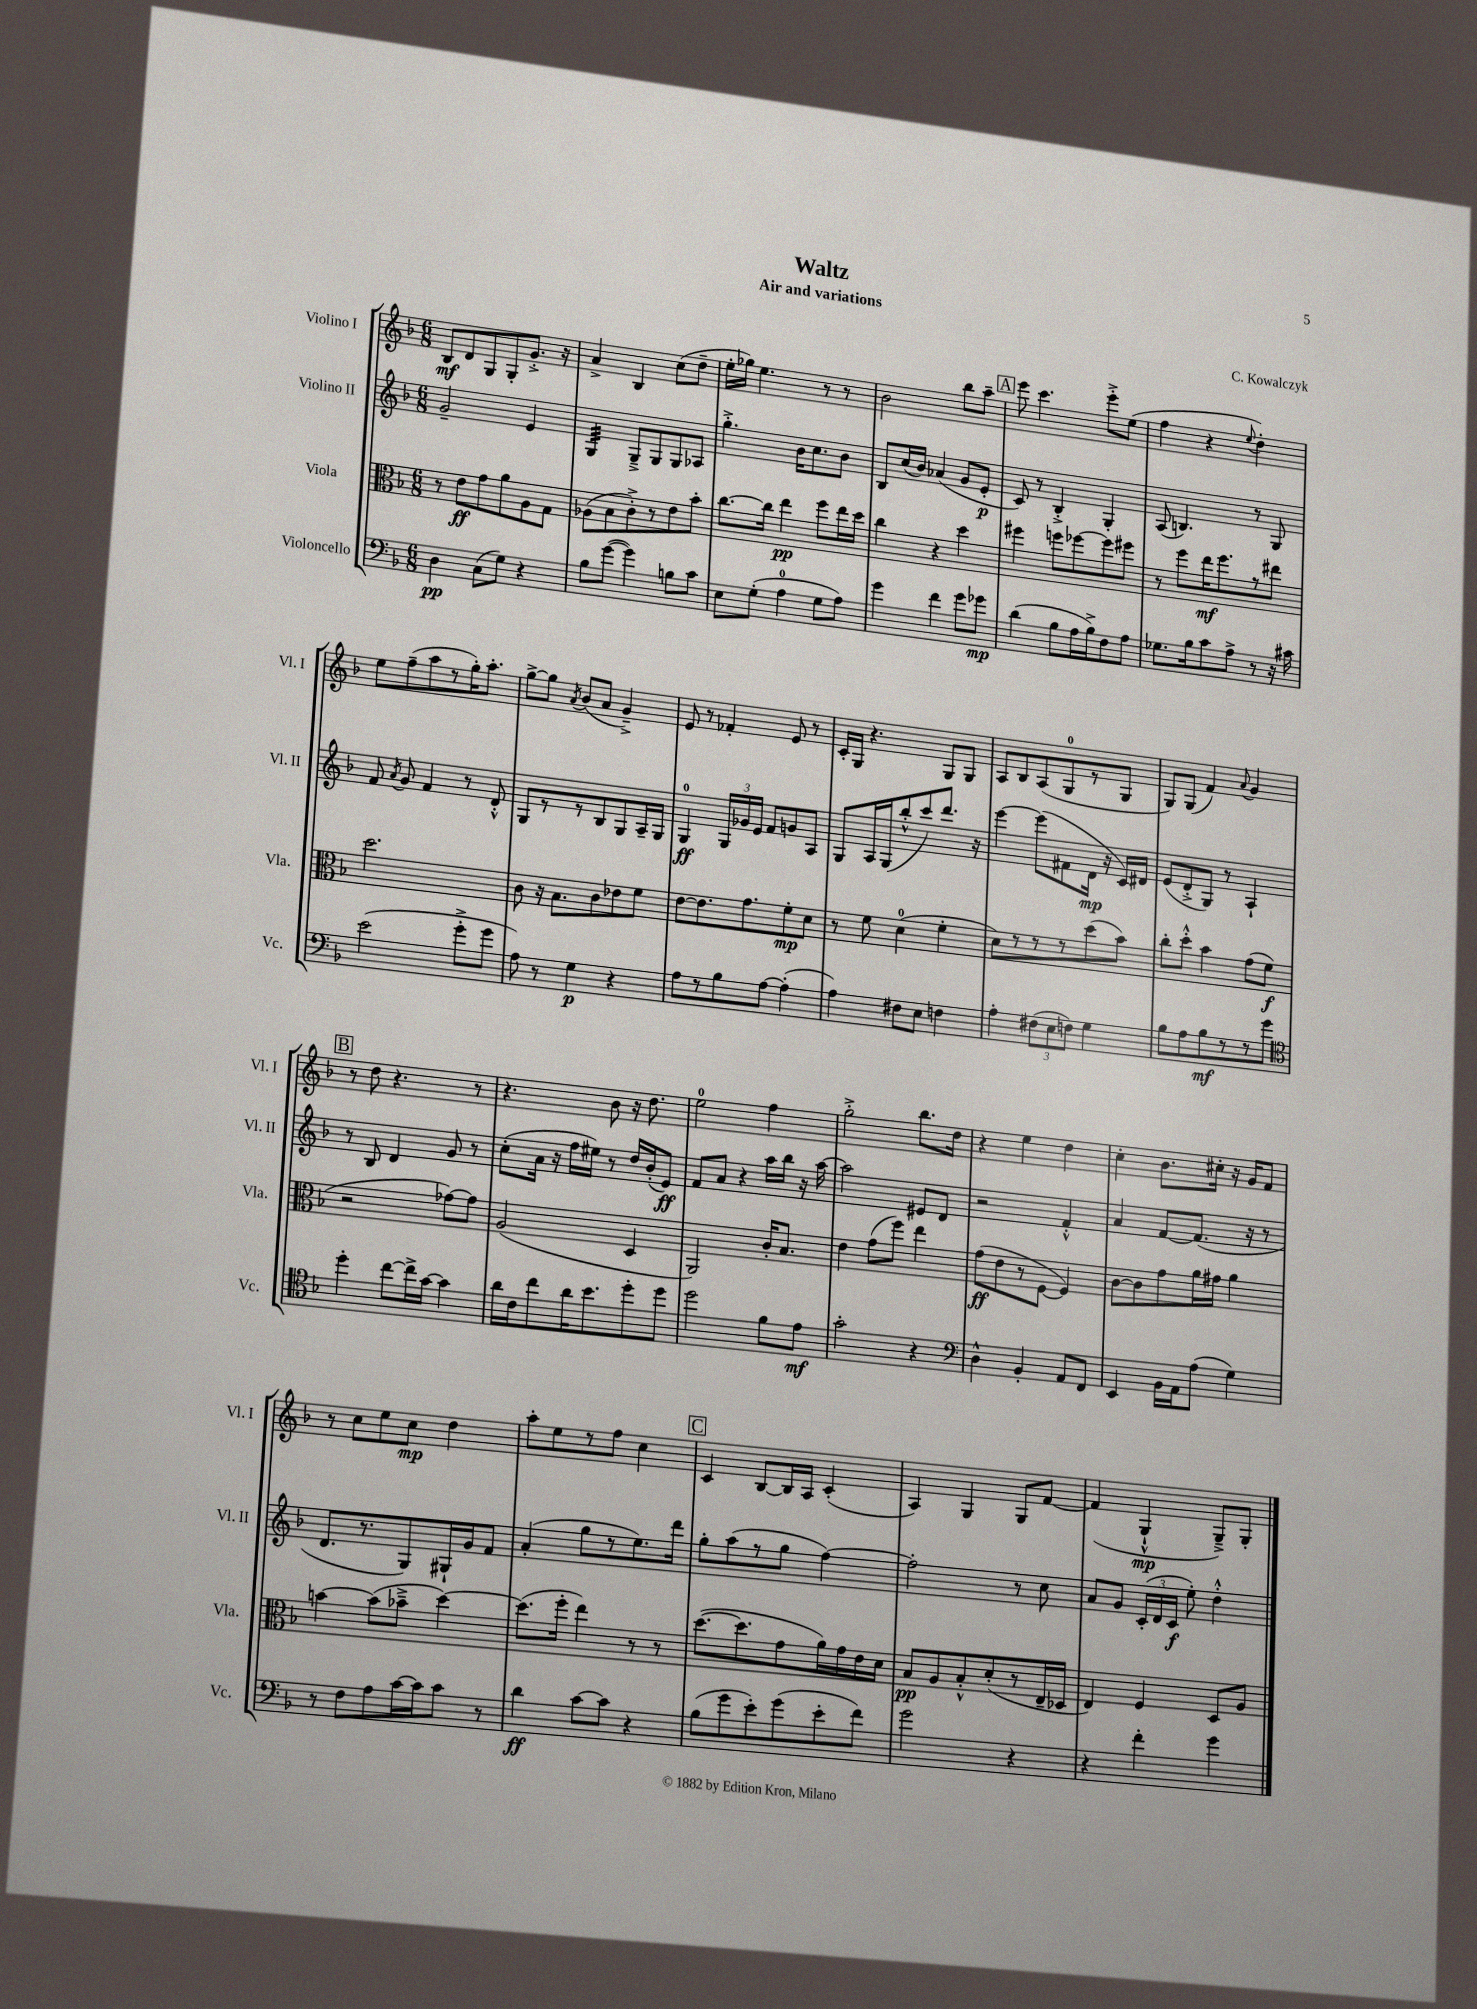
\header { title = "Waltz" composer = "C. Kowalczyk" subtitle = "Air and variations" }
<<
\new StaffGroup <<
\new Staff = "s0" \with { instrumentName = "Violino I" shortInstrumentName = "Vl. I" } {
    \clef treble \key f \major \numericTimeSignature \time 6/8
    \autoBeamOff bes8[\mf d'8 g8 g8-. g'8.]-.-> r16 |
    a'4-> bes4 c''8[( d''8]-- |
    e''16[-. ges''16]) e''4. r8 r8 |
    bes'2 bes''8[ a''8]-- |
    \mark \markup { \box "A" } e'''8 c'''4. e'''8[-.-> e''8]( |
    f''4 r4 \appoggiatura { e''8 } d''4-.) |
    e''8[ f''8--( a''8 r8 g''16-.) a''8.]-. |
    g''8[~-> g''8] \acciaccatura { a'8 } bes'8[( a'8] g'4--->) |
    e'8 r8 fes'4-. e'8 r8 |
    c'16[-. g16] r4. g8[ g8] |
    a8[ bes8 a8( g8-0 r8 g8] |
    g8[) g8]( f'4) \appoggiatura { a'8 } g'4 |
    \mark \markup { \box "B" } r8 d''8 r4. r8 |
    r4. bes'8 r16 d''8. |
    e''2-0 f''4 |
    g''2-.-> bes''8.[ d''16] |
    r4 e''4 d''4 |
    c''4-. bes'8.[ cis''16]-. r16 g'16[ f'8] |
    r8 c''8[ e''8 c''8]\mp d''4 |
    a''8[-. e''8 r8 f''8] c''4 |
    \mark \markup { \box "C" } c'4 bes8[~ bes16 a16] c'4-.( |
    a4) g4 g8[ f'8]~ |
    f'4( g4-!-^\mp g8[--->) g8]-. \bar "|." |
}
\new Staff = "s1" \with { instrumentName = "Violino II" shortInstrumentName = "Vl. II" } {
    \clef treble \key f \major \numericTimeSignature \time 6/8
    \autoBeamOff g'2-- e'4 |
    g4:32 g8[---> g8 g8 aes8] |
    g''4.-.-> bes'16[ c''8. bes'8] |
    bes8[ c''16( bes'16]) aes'4( g'8[ e'8]-.\p |
    \mark \markup { \box "A" } c'8) r8 bes4-.-> g4-. |
    a8( b4.) r8 g8 |
    f'8 \acciaccatura { a'8 } g'8 f'4 r8 d'8-.-^ |
    g8[ r8 r8 bes8 g8 a16-- g16] |
    g4-0\ff \tuplet 3/2 { g16[ ges'16 e'16] } f'8[ g'8 a8] |
    g8[ a16 g16( bes''8-.-^ c'''8) d'''8.] r16 |
    e'''4~ e'''8[( fis'8 d'16]\mp r16 c'16[) dis'16] |
    e'8[( d'8-.-> g8]) r8 a4-! |
    \mark \markup { \box "B" } r8 bes8 d'4 g'8 r8 |
    c''8[-.( a'16] r16 f''16[ eis''16]) r8 d''16[ bes'16-.( e'8]\ff) |
    f'8[ a'8] r4 a''16[ bes''16] r16 a''16~ |
    a''2 eis'8[ d'8] |
    r2 f'4-.-^ |
    a'4 f'8[~ f'8.]( r16 r8 |
    d'8.[ r8. g8) gis16-! g'16 f'8] |
    a'4-.( g''8[ r8 e''8.) d'''16] |
    \mark \markup { \box "C" } g''8[-. a''8( r8 g''8] f''4~) |
    f''2-. r8 c''8 |
    a'8[ g'8] \tuplet 3/2 { c'16[-.( d'16 c'16]\f } e''8-.) d''4-.-^ \bar "|." |
}
\new Staff = "s2" \with { instrumentName = "Viola" shortInstrumentName = "Vla." } {
    \clef alto \key f \major \numericTimeSignature \time 6/8
    \autoBeamOff r8 e'8[\ff g'8 a'8 a8 g8] |
    aes8[( bes8 c'8-.->) r8 e'8 bes'8]-. |
    c''8.[~ c''16] e''4\pp f''8[ e''16 d''16] |
    c''4 r4 d''4 |
    \mark \markup { \box "A" } fis''4 f''8[ fes''8~ fes''8 fis''8] |
    r8 f''8[ e''16\mf f''8. r8 eis''8] |
    d''2. |
    c'8 r16 bes8.[ c'8 ees'8 f'8] |
    e'8[~ e'8. g'8. f'8-.\mp d'8] |
    r8 f'8 d'4-0( f'4-. |
    d'8[) r8 r8 r8 d''8( bes'8]) |
    c''8[-. d''8]-.-^ bes'4 g'8[( f'8]\f |
    \mark \markup { \box "B" } r2 ges'8[~) ges'8] |
    a2( d4 |
    a,2) c'16[-. bes8.] |
    e'4 g'8[( f''8]) e''4 |
    g'8[\ff( e'8 r8 f8]~ f4) |
    c'8[~ c'8 g'8 a'16 gis'16] a'4 |
    b'4~ b'8[( bes'8]---> d''4~) |
    d''8.[( f''16]-. e''4) r8 r8 |
    \mark \markup { \box "C" } d''8.[~( d''8. g'8 a'16) g'16 e'16 d'16] |
    bes8[\pp a8 bes8-.-^ d'8-.( r8 e16-- des16] |
    e4) f4 d8[ a8] \bar "|." |
}
\new Staff = "s3" \with { instrumentName = "Violoncello" shortInstrumentName = "Vc." } {
    \clef bass \key f \major \numericTimeSignature \time 6/8
    \autoBeamOff d4\pp c8[( g8]) r4 |
    bes8[ g'8]~( g'4) b8[ c'8] |
    e8[ g8]-.( a4-0 g8[ a8]) |
    g'4 f'4 g'8[ ges'8]\mp |
    \mark \markup { \box "A" } d'4( bes8[ a16 bes16->) f8 a8] |
    ges8.[ bes16 c'8 a8]-> r8 r16 cis'16 |
    e'2( g'8[-.-> g'8] |
    a8) r8 g4\p r4 |
    a8[ r8 bes8 a8]~ a4-.( |
    a4) fis8[ e8] f4 |
    a4-. \tuplet 3/2 { fis8[( e8 f8]) } g4 |
    bes8[ a8 bes8\mf r8 r8 g'8] |
    \mark \markup { \box "B" } \clef tenor d''4-. c''8[~ c''16-> g'16]~ g'4 |
    a'16[ c'16 c''8 a'16 bes'8. d''8-. d''8] |
    d''2 f'8[ e'8]\mf |
    g'2-. r4 |
    \clef bass d4-^ bes,4-. a,8[ f,8] |
    e,4 bes,16[ a,16 a8]( g4) |
    r8 f8[ a8 c'16~ c'16 c'8] r8 |
    d'4\ff c'8[~ c'8] r4 |
    \mark \markup { \box "C" } bes8[( g'8 e'8-.) g'8( e'8-. f'8]) |
    g'2 r4 |
    r4 f'4-. g'4 \bar "|." |
}
>>
>>
\layout { \context { \Score \remove "Bar_number_engraver" } }
